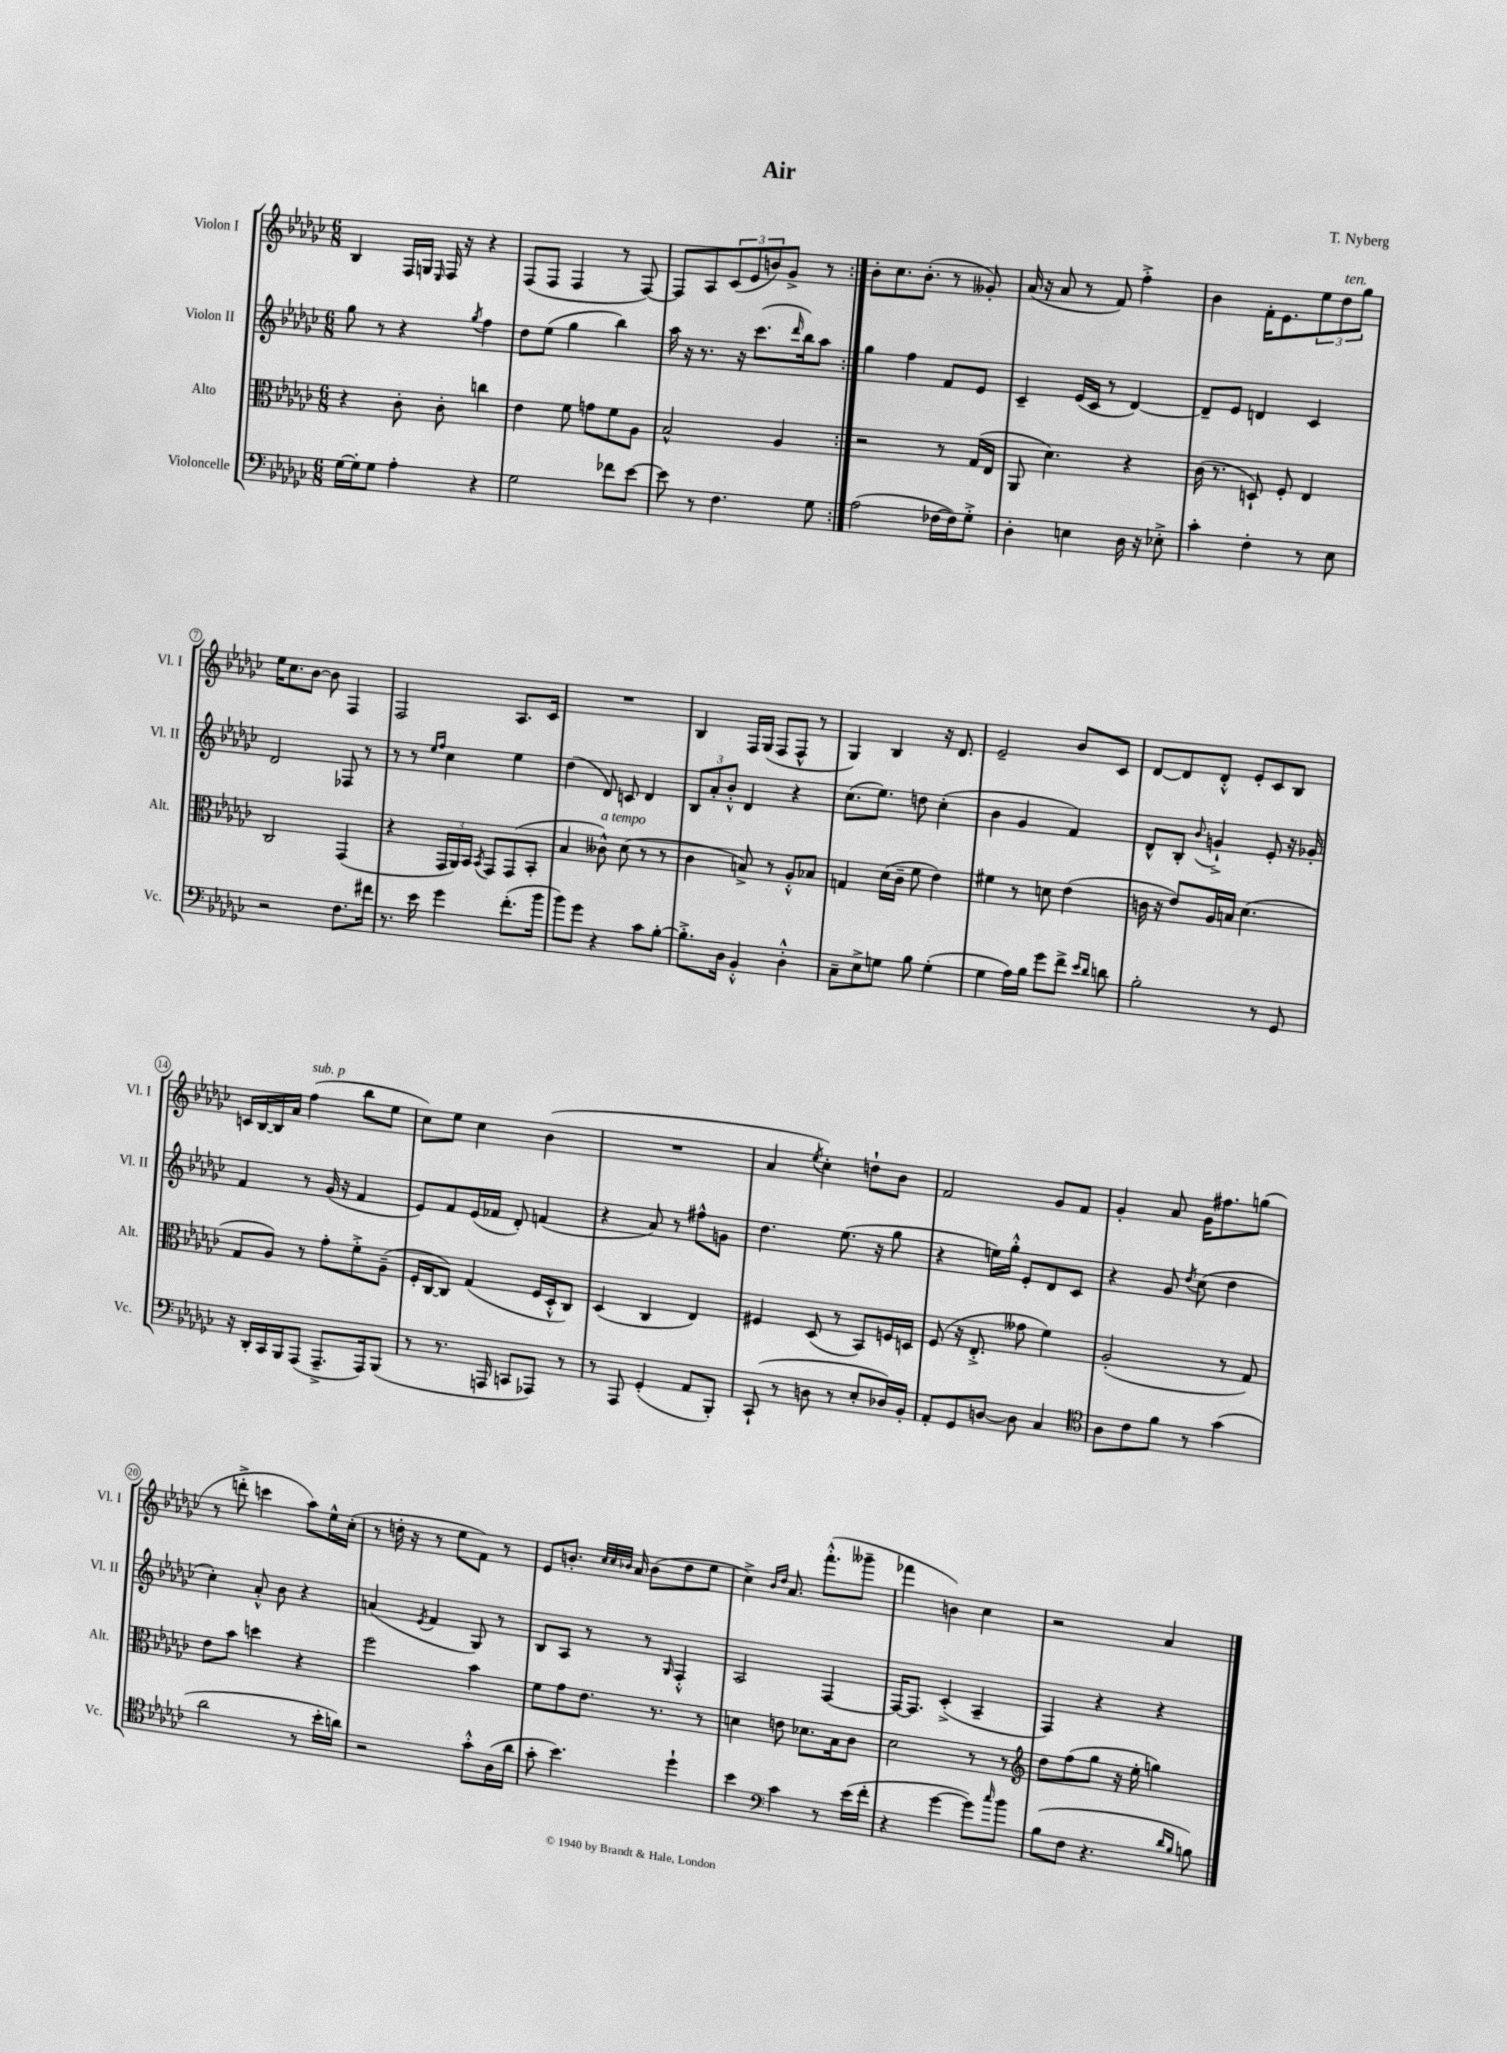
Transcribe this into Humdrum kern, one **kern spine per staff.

**kern	**kern	**kern	**kern
*staff4	*staff3	*staff2	*staff1
*clefF4	*clefC3	*clefG2	*clefG2
*k[b-e-a-d-g-c-]	*k[b-e-a-d-g-c-]	*k[b-e-a-d-g-c-]	*k[b-e-a-d-g-c-]
*M6/8	*M6/8	*M6/8	*M6/8
[16G-\LL	4r	8gg-\	4B-/
16G-'\]J	.	.	.
8G-\J	.	8r	.
4A-'\	8c-'\	4r	16F/LL
.	.	.	16G/JJ
.	.	.	16qqE-/
.	8c-'\	.	16F/
.	.	.	16r
.	.	8qgg-/	.
4r	4cc\	4ff\	4r
=	=	=	=
2G-\	4e-\	8dd-\L	(8F/L
.	.	(8ee-\J	8F/J
.	8f\	4gg-\	4F/
.	8g\L	.	.
8f-\L	8f\	4bb-\)	8r
[8e-\J	8A-\J	.	[8F/)
=	=	=	=
8e-\]	2B-^^/	16aa-\	8F/]L
.	.	16r	.
8r	.	8.r	8A-/
4.F\	.	.	(12c-/
.	.	16r	.
.	.	.	12e-/
.	.	(8.ccc-\L	.
.	.	.	12b/)
.	4A-/	.	8g-^/J
.	.	16qqddd-/	.
.	.	16bb-\k)	.
8G-\	.	8aa-\J	8r
=:|!	=:|!	=:|!	=:|!
(2A-\	2r	4gg-\	8b-'\L
.	.	.	8.cc-\
.	.	4ff\	.
.	.	.	(8.b-'\J
[16F-\LL	8r	8f/L	8r
16F-\]J)	.	.	.
8G-'^\J	(16G-/LL	8e-/J	8g--'/)
.	16E-/JJ	.	.
=	=	=	=
4D-'\	8AA-/	4c-~/	(16a-/
.	.	.	16r
.	4.d-\)	.	8a-/
4E\	.	(16e-/LL	8r
.	.	16c-/JJ	.
.	.	8r	8f/)
16D-\	4r	[4d-/)	4ff'^\
16r	.	.	.
8E-'^\	.	.	.
=	=	=	=
4c-'\	(16c-\	8d-~/]L	4b-\
.	8.r	.	.
.	.	8e-/J	.
4F'\	8D`/)	4d/	16f'\LK
.	.	.	8.e-\
.	8F'/	.	.
8r	4E-/	4c-/	12ee-\
.	.	.	12dd-\
8E-\	.	.	.
.	.	.	12gg-\J
=	=	=	=
2r	2C-/	2d-/	16ee-\LK
.	.	.	8.cc-\
.	.	.	[8b-\J
.	.	.	8b-\]
8.F\L	(4GG-/	8F-/	4F/
.	.	8r	.
16f#\Jk	.	.	.
=	=	=	=
8.r	4r	8r	2F/
.	.	8r	.
16e-\	.	.	.
.	.	16qqee-/LL	.
.	.	16qqff/JJ	.
4g-\	24GG-/LL	4cc-\	.
.	24AA-/)	.	.
.	24BB-/JJ	.	.
.	8qBB-/	.	.
.	8GG-/L	.	.
(8.f'\L	(8GG-/	4ee-\	8.A-/L
.	8BB-'/J	.	.
16b-\Jk	.	.	16c-/Jk
=	=	=	=
8b-\L)	4B-/	(4dd-\	2.r
8g-\J	.	.	.
4r	8c--^^\)	8d-/)	.
.	(8d-\	8c/	.
8c-\L	8r	4d-/	.
[8B-'\J	8r	.	.
=	=	=	=
8.B-'^\]L	4c-\	12B-/L	4B-/
.	.	12a-'/	.
.	.	12b-'^^/J	.
16D-\Jk	.	.	.
4BB-'^^/	8B^/)	4d-/	16F/LL
.	.	.	(16G-/JJ
.	8r	.	8F/L
4D-'^^\	8A-'^^/L	4r	8F^^/J
.	8B-/J	.	8r
=	=	=	=
8C-~\L	4G/	(8.cc-\L	4G-/)
8E-^\	.	.	.
.	.	8.ee-\J)	.
8G\J	(16d-\LL	.	4B-/
.	16c-~\JJ	.	.
8B-\	8f\	8dd\	.
(4G'\	4e-\)	(4cc-'\	16r
.	.	.	8.d-/
=	=	=	=
4G-\	4f#\	4b-\	2e-~/
16A-\LL)	8r	4g-/	.
16B-\JJ	.	.	.
8g-\L	8d\	.	.
8f^\J	(4e-\	4f/)	8b-/L
16qqe-/LL	.	.	.
16qqd-/JJ	.	.	.
8d\	.	.	8c-/J
=	=	=	=
2B-'\	16c\	8d-^^/L	[8d-/L
.	16r	.	.
.	8e-/L)	8B-'/J	8d-/]
.	.	8qqb-/	.
.	16A-/L	4g`^/	8d-'^^/J
.	16B/JJ	.	.
.	(4.d-\	.	8e-'/L
8r	.	8e-'/	8c-/
8GG-/	.	16r	8B-/J
.	.	16g-'/	.
=	=	=	=
16r	8G-/L	4f/	16c/LL
16DD-'/LL	.	.	[16B-/
16CC-/	8A-/J)	.	16B-/]
16BBB-/J	.	.	16a-/JJ
(8AAA-/J	8r	8r	(4ff\
8.AAA-~^/L	8g-'\L	(16g-/	.
.	.	16r	.
.	8f'^\	4f/	8bb-\L
16AAA-/k)	.	.	.
(8BBB-/J	(8A-~\J	.	8ee-\J
=	=	=	=
8r	16F'/LL	8e-/L)	8cc-\L)
.	[16C-/J	.	.
8.r	8C-/]J)	8f/	8ee-\J
.	(4G-/	(16e-/L	4cc-\
16AAA/	.	16f-/JJ	.
8CC/L	.	8d-'/)	.
8AAA-/J)	16F/LL	(4f/	(4b-\
.	16D-'^^/J	.	.
8r	8C-/J)	.	.
=	=	=	=
8r	(4D-/	4r	2.r
8AAA-/	.	.	.
(4GG-'/	4C-/	8a-/)	.
.	.	8r	.
8AA-/L	4E-/)	8ff#^^\L	.
8BBB-'/J)	.	8g\J	.
=	=	=	=
(8CC-`/	4F#/	4.dd-\	4a-/
8r	.	.	.
.	.	.	8qee-/
8D\	(8D-/	.	4cc-'\)
8r	8r	(8.ee-\	.
8E-'/L	8BB-/L)	.	8dd`\L
.	.	16r	.
16D-/L)	16F/L	8gg-\	8b-\J
16BB-'/JJ	16D/JJ	.	.
=	=	=	=
8AA-'/L	(8F/	4r	2f/
8GG-/	16r	.	.
.	8.E-'^/	.	.
[8D/J	.	16ee\LL)	.
.	.	16gg-'^^\JJ	.
8D\]	8g--\	8e-'/L	.
4C-/	4f\)	8d-/	8g-/L
.	.	8c-/J	8f/J
=	=	=	=
*clefC4	*	*	*
8A-\L	(2A-'/	4r	4g-'/
8c-\	.	.	.
8f\J	.	8g-/	8a-/
.	.	8qdd-/	.
8r	.	(8cc-\	16g-\LK
.	.	.	8.ff#\
(4g-\	8r	4dd-\	.
.	8G-/)	.	(8gg\J
=	=	=	=
2a-\	8e-\L	4cc-'\)	8r
.	8b-\J	.	8ddd'^\
.	4dd\	8a-'^^/	4ccc\
.	.	8b-\	.
8r	4r	4r	8aa-\L)
16b-'\LL	.	.	16ee-^^\L
16a\JJ)	.	.	(16cc-'\JJ
=	=	=	=
2r	2ff\	(4a/	8r
.	.	.	16dd'\
.	.	.	16r
.	.	8qe-/	.
.	.	4f/	8r
.	.	.	8ee-\L
8g-'^^\L	4b-\	8G-/)	8f\J)
(16A-\L	.	8r	8r
16a-\JJ	.	.	.
=	=	=	=
8g-'\	8f\L	8B-/L	8e-/L
4.b-\)	8g-\	8A-/J	8.b'/J
.	8.e-\J	8r	.
.	.	.	32qqcc-/LLL
.	.	.	32qqcc-/
.	.	.	32qqb-/JJJ
.	.	.	16a-/
.	.	8r	(8b-\L
.	8.r	.	.
.	.	16qqG-/	.
4dd-`\	.	4F'^^/	8dd-\
.	8r	.	8ee-\J
=	=	=	=
4b-\	4d\	2A-/	4cc-^\)
*clefF4	*	*	*
.	.	.	16qqb-/LL
.	.	.	16qqdd-/JJ
4c-\	8e\	.	8.a-/
.	8.d-\L	.	.
.	.	.	(8.fff'^^\L
8r	.	[4F/	.
.	16B-\k	.	.
(16e-\LL	8c-\J	.	8ggg--~\J
16f'\JJ	.	.	.
=	=	=	=
4r	2d-\	16F/_LK	4fff-\
.	.	8.F/]J	.
[4g-\	.	(4c-'^/	4b\)
8g-\]L)	8r	4A-~/	4cc-\
16qqcc-/	.	.	.
8b-\J	8r	.	.
=	=	=	=
*	*clefG2	*	*
(8B-\L	8dd-\L	4F/)	2r
8F\J	(8ff\	.	.
4.r	8gg-\J	4r	.
.	16r	.	.
.	16ee-'\	.	.
.	4gg\)	4r	4a-/
16qqd-/LL	.	.	.
16qqB-/JJ	.	.	.
8B\)	.	.	.
==	==	==	==
*-	*-	*-	*-
